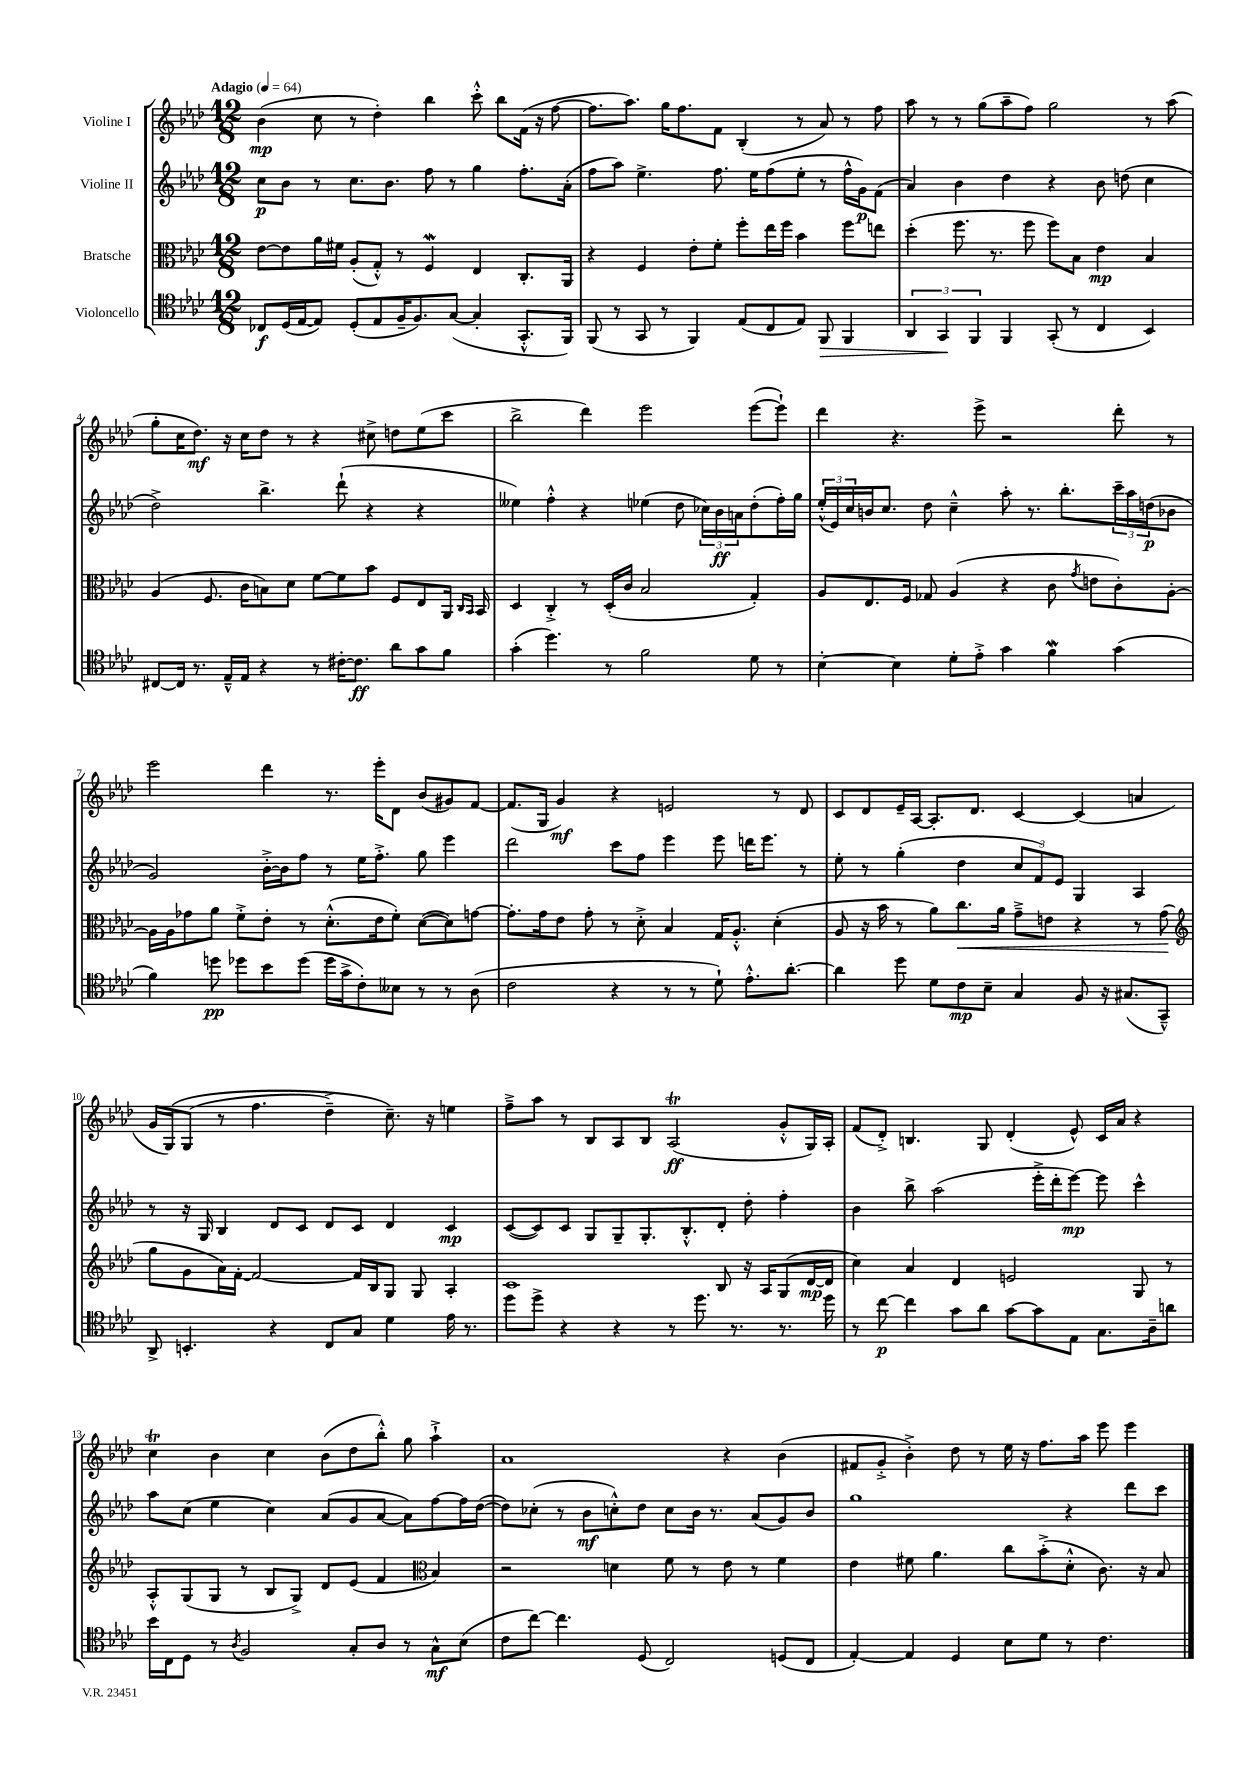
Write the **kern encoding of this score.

**kern	**kern	**kern	**kern
*staff4	*staff3	*staff2	*staff1
*clefC4	*clefC3	*clefG2	*clefG2
*k[b-e-a-d-]	*k[b-e-a-d-]	*k[b-e-a-d-]	*k[b-e-a-d-]
*M12/8	*M12/8	*M12/8	*M12/8
*MM64	*MM64	*MM64	*MM64
8C-/L	[8e-\L	8cc\L	(4b-\
(16D-/L	8e-\]	8b-\J	.
[16E-/J	.	.	.
8E-/]J)	16a-\L	8r	8cc\
.	16f#\JJ	.	.
(8D-'/L	(8A-'/L	8.cc\L	8r
8E-/	8G'^^/J)	.	4dd-'\)
.	.	8.b-\J	.
16F~/K	8r	.	.
8.F/)	.	.	.
.	4F/	8ff\	4bb-\
([8G/J	.	8r	.
4G'/]	4E-/	4gg\	8ccc'^^\
.	.	.	8bb-\L
8.GG'^^/L	8.C'/L	8.ff'\L	(16f\Jk
.	.	.	16r
.	.	.	[8ff\
16FF/Jk)	16AA-/Jk	(16a-'\Jk	.
=	=	=	=
(8FF/	4r	8ff\L	8.ff\]L
8r	.	8aa-\J)	.
.	.	.	8.aa-\J)
8GG/	4F/	4.ee-^\	.
8r	.	.	16gg\LK
.	.	.	8.ff\
4FF/)	8e-'\L	.	.
.	8f'\J	8.ff\	8f\J
(8E-/L	8ff'\L	.	(4B-'/
.	.	16ee-\LK	.
8C/	16ee-\L	(8ff\	.
.	16ff\JJ	.	.
8E-/J)	4b-\	8ee-'\J	8r
8FF/	.	8r	8a-/)
4FF/	8ff\L	16ff^^\LL	8r
.	.	16g\J)	.
.	8ee\J	(8f\J	8ff\
=	=	=	=
6AA-/	(4dd-'\	4a-/)	8aa-\
.	.	.	8r
6GG/	.	.	.
.	8.ff\	4b-\	8r
6FF/	.	.	.
.	.	.	(8gg\L
.	8.r	.	.
4FF/	.	4dd-\	8aa-~\
.	8ff\	.	8ff\J)
(8GG'/	8ff\L)	4r	2gg\
8r	8B-\J	.	.
4C/	4e-\	8b-\	.
.	.	(8dd\	.
4BB-/)	4B-/	4cc\	8r
.	.	.	(8aa-\
=	=	=	=
[8C#/L	(4A-/	2dd-^\)	8gg'\L
16C#/]Jk	.	.	16cc\K
8.r	.	.	8.dd-\J)
.	8.F/	.	.
16E-~^^/LL	.	.	16r
16E-/JJ	16c\LK	.	16cc\LK
4r	8B\)	4.bb-^\	8dd-\J
.	8d-\J	.	8r
8r	[8f\L	.	4r
[16c#'\LK	8f\]	(8ddd-`\	.
8.c#\]J	.	.	.
.	8b-\J	4r	8cc#^\
8a-\L	8F/L	.	8dd\L
8g\	8E-/	4r	(8ee-\
8f\J	16AA-/Jk	.	8ccc\J
.	16qqC/LL	.	.
.	16qqBB-/JJ	.	.
.	16BB-/	.	.
=	=	=	=
(4g'\	4D-/	4ee--\)	2bb-^\
4.dd-\)	4C'^/	4ff'^^\	.
.	8r	4r	4ddd-\)
8r	(16D-'/LL	.	.
.	16c/JJ	.	.
2f\	2B-/	(4ee-\	2eee-\
.	.	8dd-\	.
.	.	24cc-\LL)	.
.	.	24b-\	.
.	.	24a\J	.
8d-\	4G'/)	(8dd-'\	([8eee-\L
8r	.	16ff'\L)	8eee-`\]J)
.	.	16gg\JJ	.
=	=	=	=
[4B-'\	8A-/L	(24ee-'^^/LL	4ddd-\
.	.	24e-/)	.
.	.	24cc/	.
.	8.E-/	16b/J	.
.	.	8.cc/J	.
4B-\]	.	.	4.r
.	16F/Jk	.	.
.	8G-/	8dd-\	.
8d-'\L	(4A-/	4cc~^^\	.
8e-'^\J	.	.	8eee-^\
4g\	4r	8aa-'\	2r
.	.	8.r	.
4f\	8c\	.	.
.	.	8.bb-'\L	.
.	8qg/	.	.
.	8e\L	.	.
(4g\	8c'\)	24ccc~\L	8ddd-'\
.	.	24aa-\	.
.	.	(24dd\J	.
.	[8A-'\J	8b-\J	8r
=	=	=	=
4f\)	16A-\]LL	2g/)	2eee-\
.	16A-\J	.	.
.	8g-\	.	.
8dd\	8a-\J	.	.
8dd-\L	8f'^\L	.	.
8b-\	8e-'\J	[16b-'^\LL	4ddd-\
.	.	16b-\]J	.
(8dd-\J	8r	8ff\J	.
16dd-\LL	(8.d-'^^\L	8r	8.r
16g^\J	.	.	.
8c'\)	.	16ee-\LK	.
.	16e-\k	8.ff'^\J	16eee-'\LK
8B--\J	8f'\J)	.	8d-\J
8r	([8d-\L	8gg\	(8b-/L
8r	8d-\])	4eee-\	8g#/)
(8A-\	[8g\J	.	[8f/J
=	=	=	=
2c\	8.g'\]L	2ddd-\	(8.f/]L
.	16g\k	.	16G/Jk
.	8e-\J	.	4g/)
.	8g'\	.	.
4r	8r	8ccc\L	4r
.	8d-'^\	8ff\J	.
8r	4B-/	4eee-\	2e/
8r	.	.	.
8d-`\)	16G/LK	8eee-\	.
.	8.A-'^^/J	.	.
8.e-'^^\L	.	16ddd\LK	.
.	.	8.eee-\J	.
.	(4d-'\	.	8r
[8.a-'\J	.	.	.
.	.	8r	8d-/
=	=	=	=
4a-\]	8A-/	8ee-'\	8c/L
.	16r	8r	8d-/
.	16b-\	.	.
8dd-\	8r	(4gg'\	16e-~/L
.	.	.	[16A-/JJ
8d-\L	8a-\L)	.	8.A-'/]L
8c\	8.cc\	4dd-\	.
.	.	.	8.d-/J
8B-~\J	.	.	.
.	16a-\Jk	.	.
4G/	8g~^\L	12cc/L	[4c/
.	.	12f/)	.
.	8e\J	.	.
.	.	12e-/J	.
8F/	4r	4G/	(4c/]
16r	.	.	.
(8.G#/L	.	.	.
.	8r	4A-/	4a/
8GG~^^/J)	(8g\	.	.
=	=	=	=
*	*clefG2	*	*
8AA-^/	8gg\L	8r	16g/LL
.	.	.	&(16G/J)
4.BB'/	8g\	16r	(8G/J
.	.	16G/	.
.	16a-\L)	4B-/	8r
.	[16f'\JJ	.	.
.	2f/_	.	4.ff\
4r	.	8d-/L	.
.	.	8c/J	.
8C/L	.	8d-/L	4dd-~^\)
8G/J	16f/]LL	8c/J	.
.	16B-/J	.	.
4d-\	8G/J	4d-/	8.cc~\&)
.	8G/	.	.
.	.	.	16r
16e-\	4A-'/	4c/	4ee\
8.r	.	.	.
=	=	=	=
8dd-\L	1c	([8c/L	8ff~^\L
8dd-^\J	.	8c/])	8aa-\J
4r	.	8c/J	8r
.	.	8G/L	8B-/L
4r	.	8G~/	8A-/
.	.	8.G'/	8B-/J
8r	.	.	(2A-/
.	.	8.B-'^^/	.
8.dd-\	.	.	.
.	8B-/	8d-'/J	.
8.r	.	.	.
.	16r	8dd-'\	.
.	16A-/LK	.	.
8.r	(8G/	4ff'\	8g'^^/L
.	[16d-/L	.	16G/L)
16dd-\	16d-/]JJ	.	16A-'/JJ
=	=	=	=
8r	4cc\)	4b-\	(8f/L
[8cc\	.	.	8d-'^/J)
4cc\]	4a-/	8bb-^\	4.B/
.	.	(2aa-\	.
8g\L	4d-/	.	.
8a-\J	.	.	8G/
[8g\L	2e/	.	(4d-'/
8g\]	.	16eee-'^\LL	.
.	.	16ddd-'\J	.
8E-\J	.	[8eee-\J)	8e-^^/)
8.G\L	.	8eee-\]	16c/LL
.	.	.	16a-/JJ
.	8G/	4ccc^^\	4r
16A-~\k	.	.	.
8a\J	8r	.	.
=	=	=	=
16b-\LL	8A-'^^/L	8aa-\L	4cc\
16C\J	.	.	.
8D-\J	(8G/	(8cc\J	.
8r	8G/J	4ee-\	4b-\
8qA-/	.	.	.
2F/	8r	.	.
.	8B-/L	4cc\)	4cc\
.	8G^/J)	.	.
.	8d-/L	(8a-/L	(8b-\L
8G'/L	(8e-/J	8g/	8dd-\
8A-/J	4f/	[8a-/J	8bb-'^^\J)
8r	.	8a-\]L)	8gg\
*	*clefC3	*	*
8G^^\L	4B-/)	[8ff\	4aa-`^\
(8B-\J	.	16ff\]L	.
.	.	([16dd-\JJ	.
=	=	=	=
8c\L	2r	8dd-\]L)	1a-
[8cc\J)	.	(8cc-'\J	.
4.cc\]	.	8r	.
.	.	8b-\L	.
.	4d\	8cc'^^\)	.
(8D-/	.	8dd-\J	.
2C/)	8f\	8cc\L	.
.	8r	16b-\Jk	.
.	.	8.r	.
.	8e-\	.	4r
.	8r	(8a-/L	.
(8D/L	4f\	8g/)	(4b-\
8C/J	.	8b-/J	.
=	=	=	=
[4E-'/)	4e-\	1gg	8f#/L
.	.	.	8g'^/J
4E-/]	8f#\	.	4b-'^\)
.	4.a-\	.	.
4D-/	.	.	8dd-\
.	.	.	8r
8B-\L	8cc\L	.	16ee-\
.	.	.	16r
8d-\J	(8b-'^\	.	8.ff\L
8r	8d-'^^\J	4r	.
.	.	.	16aa-\Jk
4.c\	8.c\)	.	8eee-\
.	.	8ddd-\L	4eee-\
.	16r	.	.
.	8B-/	8ccc\J	.
==	==	==	==
*-	*-	*-	*-
